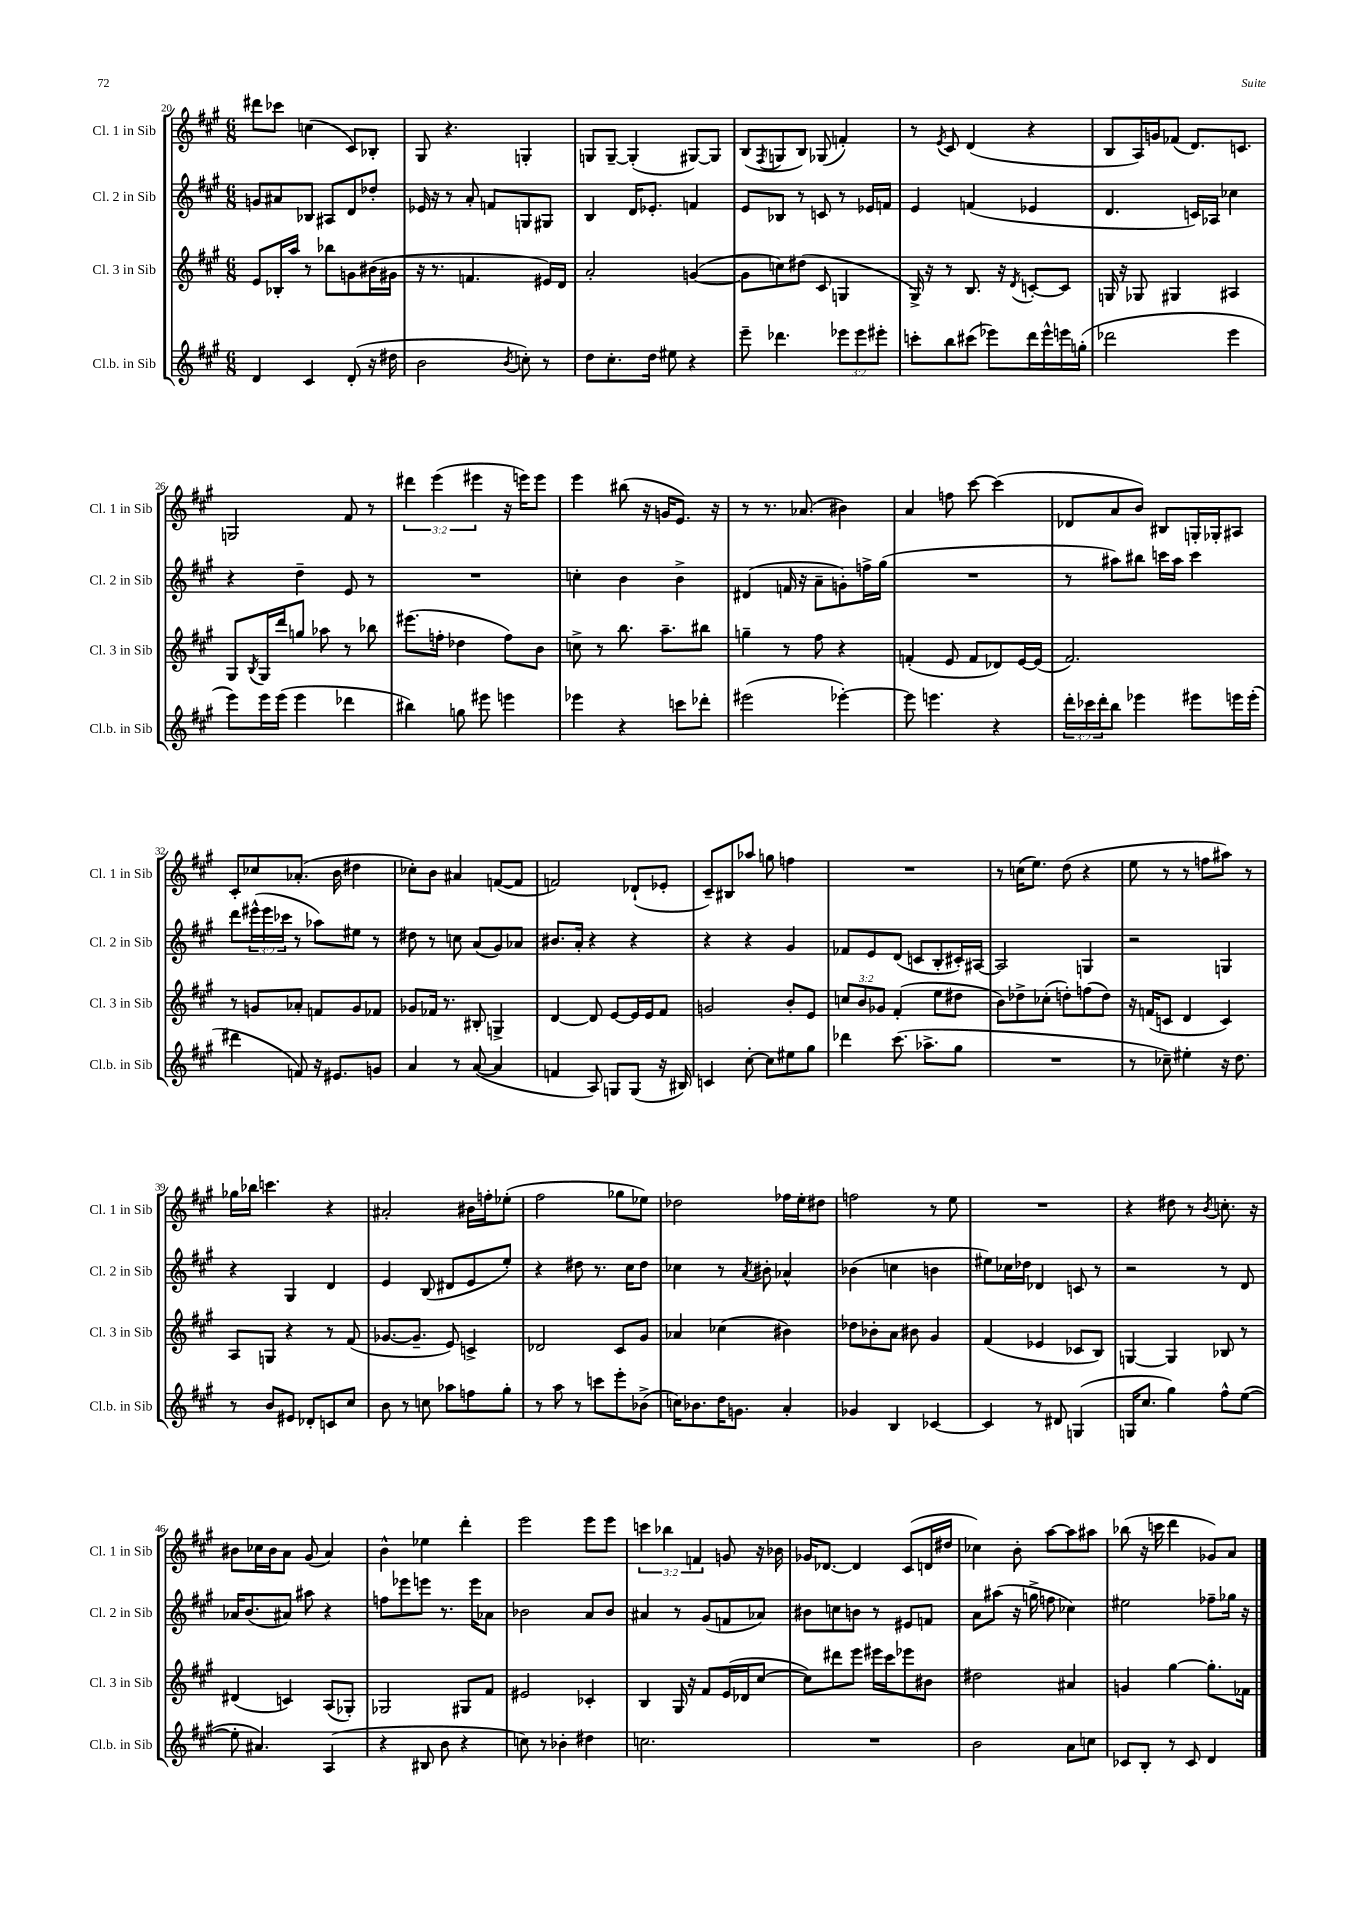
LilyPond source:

<<
\new StaffGroup <<
\new Staff = "s0" \with { instrumentName = "Cl. 1 in Sib" shortInstrumentName = "Cl. 1 in Sib" } {
    \clef treble \key a \major \numericTimeSignature \time 6/8 \override Staff.TupletNumber.text = #tuplet-number::calc-fraction-text
    dis'''8 ces'''8 c''4( cis'8) bes8-. |
    gis8 r4. g4-. |
    g8 g8~-- g4-.( gis8~) gis8 |
    b8( \acciaccatura { fis8 } g8 b8) ges8( f'4-.) |
    r8 \acciaccatura { e'8 } cis'8 d'4( r4 |
    b8 a16) g'16 fes'8( d'8.) c'8. |
    g2 fis'8 r8 |
    \tuplet 3/2 { dis'''4 e'''4( eis'''4 } r16 e'''16) e'''8 |
    e'''4 bis''8( r16 g'16 e'8.) r16 |
    r8 r8. aes'8.( bis'4) |
    a'4 f''8 cis'''8~ cis'''4( |
    des'8 a'8 b'8) bis8 g16-. ges16-. ais8 |
    cis'8-. ces''8 aes'8.-.( b'16 dis''4 |
    ces''8-.) b'8 ais'4 f'8~( f'8 |
    f'2) des'8-!( ees'8-. |
    cis'8--) bis8 aes''8 g''8 f''4 |
    R2. |
    r8 c''16( e''8.) d''8( r4 |
    e''8 r8 r8 f''8 ais''8) r8 |
    ges''16 bes''16 c'''4. r4 |
    ais'2-. bis'16 f''16-. ees''8-.( |
    fis''2 ges''8 ees''8) |
    des''2 fes''16 e''16-. dis''8 |
    f''2 r8 e''8 |
    R2. |
    r4 dis''8 r8 \acciaccatura { b'8 } c''8.-. r16 |
    bis'8 ces''16 bis'16 a'8 gis'8( a'4) |
    b'4-^ ees''4 d'''4-. |
    e'''2 e'''8 e'''8 |
    \tuplet 3/2 { c'''4 bes''4 f'4 } g'8 r16 bes'16 |
    ges'16 des'8.~ des'4 cis'8( d'16 dis''16 |
    ces''4) b'8-. a''8~ a''8 ais''8 |
    bes''8( r16 c'''16 d'''4 ges'8) a'8 \bar "|." |
}
\new Staff = "s1" \with { instrumentName = "Cl. 2 in Sib" shortInstrumentName = "Cl. 2 in Sib" } {
    \clef treble \key a \major \numericTimeSignature \time 6/8 \override Staff.TupletNumber.text = #tuplet-number::calc-fraction-text
    g'8 ais'8 bes8 ais8 d'8 des''8-. |
    ees'16 r16 r8 a'8-. f'8 g8 gis8 |
    b4 d'16 ees'8.-. f'4 |
    e'8 bes8 r8 c'8 r8 ees'16 f'16 |
    e'4 f'4( ees'4 |
    d'4. c'16) aes16 ces''4 |
    r4 d''4-- e'8 r8 |
    R2. |
    c''4-. b'4 b'4-> |
    dis'4( f'16 r16 a'8-- g'8-.) f''16-> gis''16( |
    R2. |
    r8 ais''8) bis''8 c'''16 ais''16 c'''4 |
    d'''8 \tuplet 3/2 { eis'''16-^( eis'''16 ces'''16 } r8 aes''8) eis''8 r8 |
    dis''8 r8 c''8 a'8( gis'8) aes'8 |
    bis'8. a'16-. r4 r4 |
    r4 r4 gis'4 |
    fes'8 e'8 d'8( c'8 b8-. cis'16-.) ais16~ |
    ais2 g4 |
    r2 g4 |
    r4 gis4 d'4 |
    e'4 b8( dis'8 e'8 e''8-.) |
    r4 dis''8 r8. cis''16 dis''8 |
    ces''4 r8 \acciaccatura { a'8 } bis'8-. aes'4-^ |
    bes'4( c''4 b'4 |
    eis''8) ces''16 des''16 des'4 c'8 r8 |
    r2 r8 d'8 |
    aes'16 b'8.( ais'8) ais''8 r4 |
    f''8 ees'''8 e'''8 r8. e'''16 aes'8 |
    bes'2 a'8 bes'8 |
    ais'4 r8 gis'8( f'8 aes'8) |
    bis'8 c''8 b'8 r8 eis'8 f'8 |
    a'8 ais''8( r16 g''16-> f''8 ces''4) |
    eis''2 fes''8-- ges''16 r16 \bar "|." |
}
\new Staff = "s2" \with { instrumentName = "Cl. 3 in Sib" shortInstrumentName = "Cl. 3 in Sib" } {
    \clef treble \key a \major \numericTimeSignature \time 6/8 \override Staff.TupletNumber.text = #tuplet-number::calc-fraction-text
    e'8 bes16-. a''16 r8 bes''8 g'8 bis'16( gis'16 |
    r16 r8. f'4. eis'16) d'16 |
    a'2-. g'4~( |
    g'8 c''8) dis''8( cis'8 g4 |
    gis16->) r16 r8 b8. r16 \acciaccatura { d'8 } c'8~-. c'8 |
    g16 r16 ges8 gis4 ais4 |
    gis8 \acciaccatura { b8 } gis16 d'''16 g''8 aes''8 r8 bes''8 |
    eis'''8.( f''16-. des''4 f''8) b'8 |
    c''8-> r8 b''8. a''8.-- bis''8 |
    g''4-- r8 fis''8 r4 |
    f'4-.( e'8 f'8 des'8) e'16~ e'16( |
    fis'2.) |
    r8 g'8 aes'8-. f'8 g'8 fes'8 |
    ges'8 fes'16 r8. bis8-. g4-> |
    d'4~ d'8 e'8~ e'16 e'16 fis'8 |
    g'2 b'8-. e'8 |
    \tuplet 3/2 { c''8 b'8 ges'8 } fis'4-.( e''8 dis''8 |
    b'8) des''8-> ces''8-.( d''8-.) f''8( d''8) |
    r16 f'16( c'8 d'4 c'4) |
    a8 g8 r4 r8 fis'8( |
    ges'8.~ ges'8.-- e'8) c'4-> |
    des'2 cis'8 gis'8 |
    aes'4 ces''4( bis'4) |
    des''8 bes'8-. a'8 bis'8 gis'4 |
    fis'4( ees'4 ces'8 b8) |
    g4~ g4 bes8 r8 |
    dis'4( c'4) a8( ges8-.) |
    ges2 gis8 fis'8 |
    eis'2 ces'4-. |
    b4 gis16 r16 fis'8 e'16( des'16 cis''8~ |
    cis''8) dis'''8 e'''8 eis'''16 cis'''16 ees'''8 bis'8 |
    dis''2 ais'4 |
    g'4 gis''4~ gis''8.-. fes'16 \bar "|." |
}
\new Staff = "s3" \with { instrumentName = "Cl.b. in Sib" shortInstrumentName = "Cl.b. in Sib" } {
    \clef treble \key a \major \numericTimeSignature \time 6/8 \override Staff.TupletNumber.text = #tuplet-number::calc-fraction-text
    d'4 cis'4 d'8-.( r16 dis''16 |
    b'2 \acciaccatura { b'8 } c''8-.) r8 |
    d''8 cis''8.-. d''16 eis''8 r4 |
    e'''8-- des'''4. \tuplet 3/2 { ees'''8 ees'''8 eis'''8-. } |
    c'''8-. b''8 cis'''8( ees'''8) d'''16 ees'''16-^ e'''16 g''16-.( |
    des'''2 e'''4 |
    e'''8) e'''16 e'''16( e'''4 des'''4 |
    bis''4) g''8 eis'''8 e'''4 |
    ees'''4 r4 c'''8 des'''8-. |
    eis'''2( ees'''4~-.) |
    ees'''8 e'''4. r4 |
    \tuplet 3/2 { d'''16-. ces'''16 d'''16-. } b''8 ees'''4 eis'''8 e'''16 e'''16-.( |
    dis'''4 f'8) r16 eis'8. g'8 |
    a'4 r8 a'8~( a'4 |
    f'4 a8) g8 g8( r16 bis16) |
    c'4 cis''8~-. cis''8 eis''8 gis''8 |
    des'''4 cis'''8.( aes''8.-> gis''8 |
    R2. |
    r8 ces''8--) eis''4-. r16 d''8. |
    r8 b'8 eis'8 des'8-. c'8 cis''8 |
    b'8 r8 c''8 aes''8 f''8 gis''8-. |
    r8 a''8 r8 c'''8 e'''8-. bes'8->( |
    c''16) bes'8. d''16 g'8. a'4-. |
    ges'4 b4 ces'4~ |
    ces'4 r8 dis'8 g4( |
    g16 cis''8. gis''4) fis''8-^ e''8~( |
    e''8-. ais'4.) a4( |
    r4 bis8 b'8 r4 |
    c''8) r8 bes'4-. dis''4 |
    c''2. |
    R2. |
    b'2 a'8 c''8 |
    ces'8 b8-. r8 ces'8 d'4 \bar "|." |
}
>>
>>
\layout { \context { \Score currentBarNumber = #20 } }
